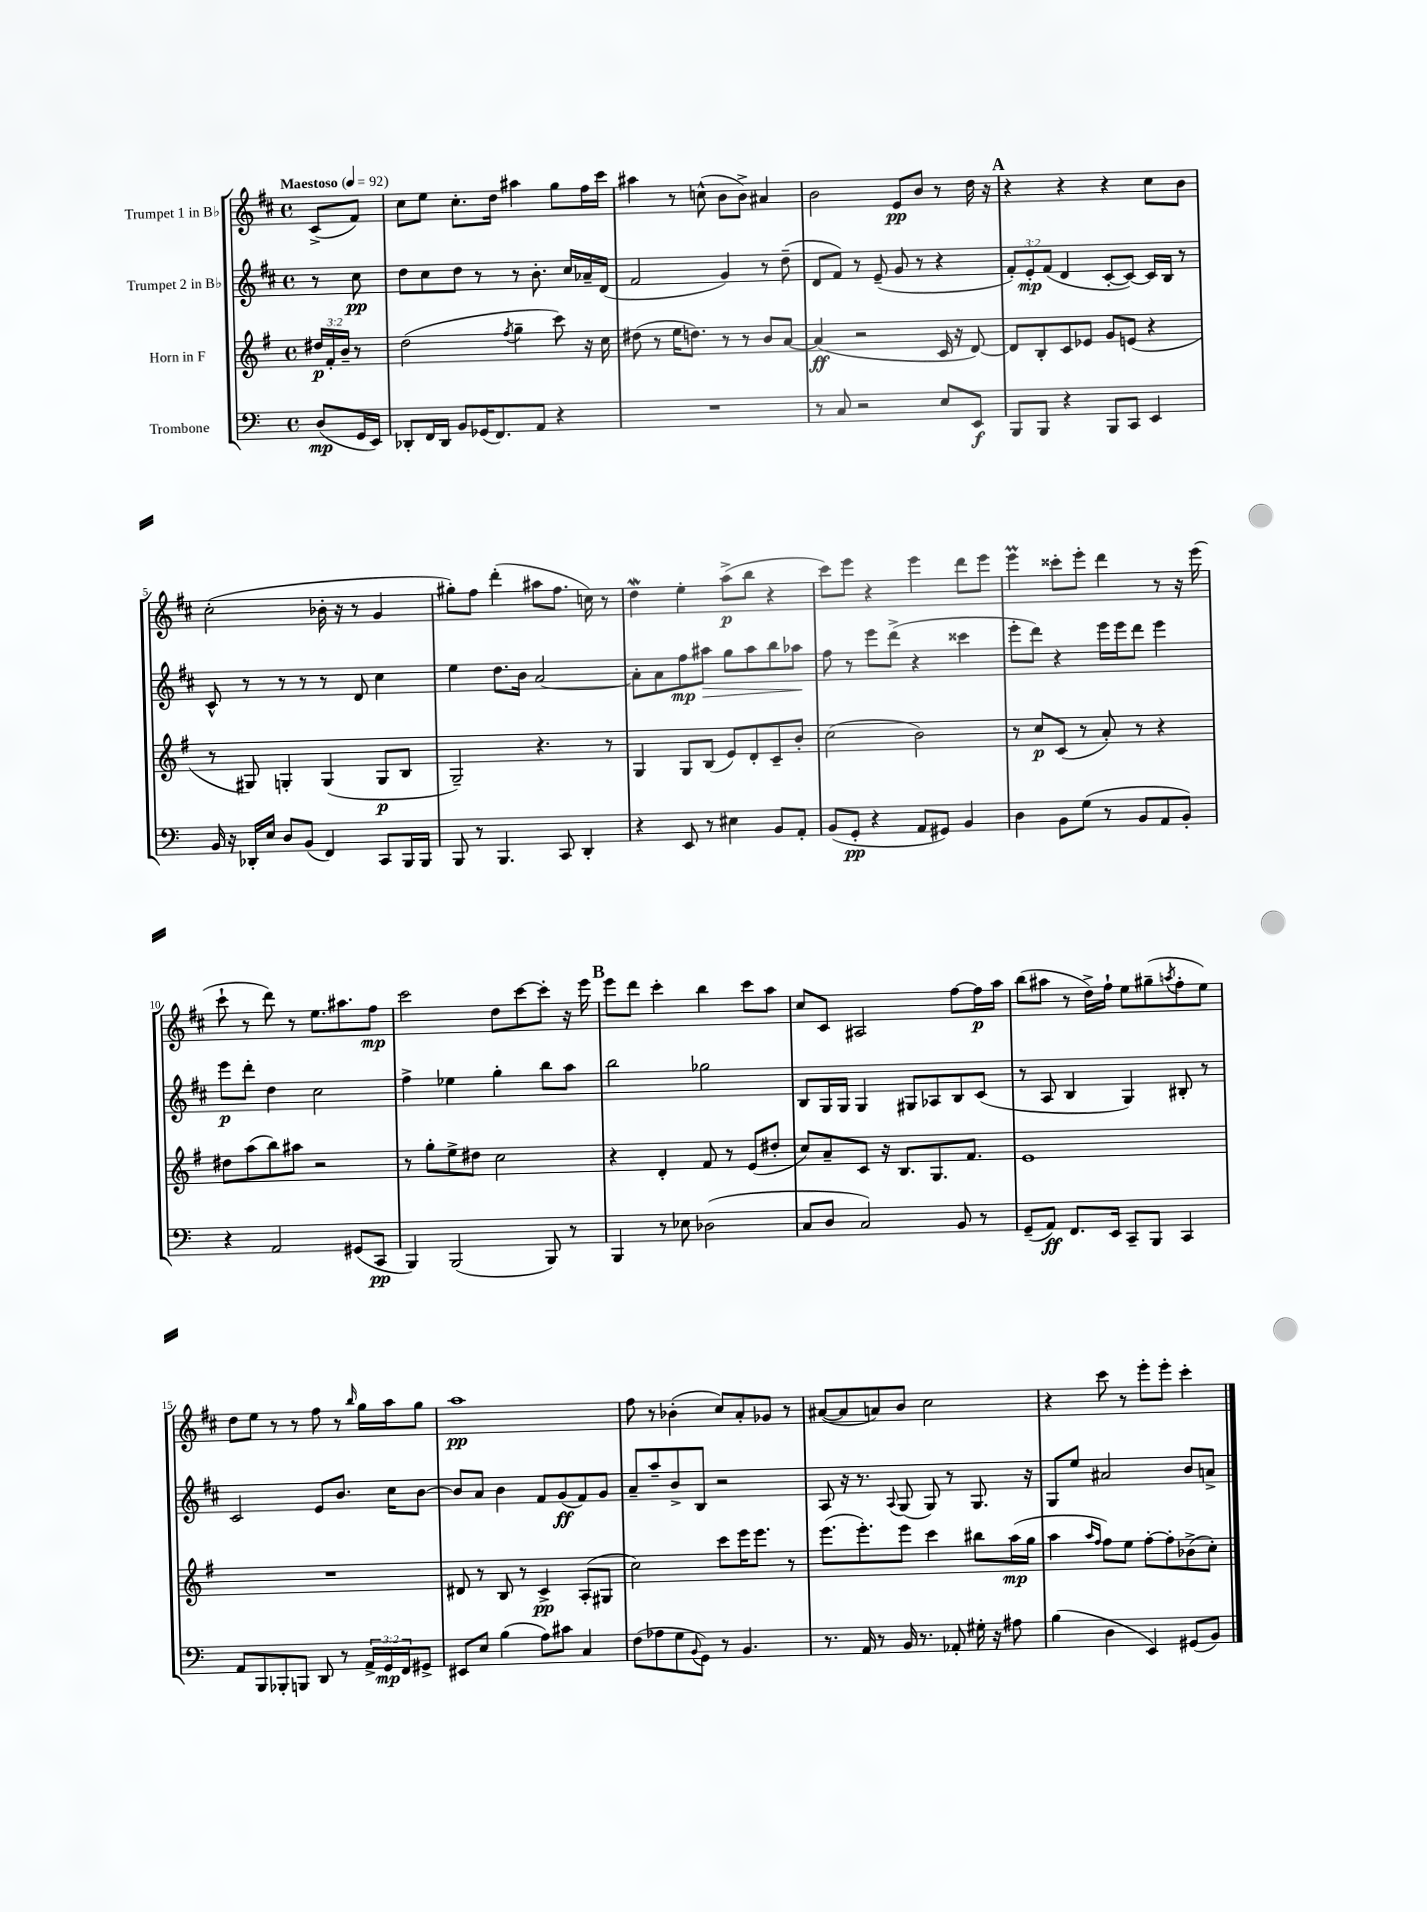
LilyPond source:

<<
\new StaffGroup <<
\new Staff = "s0" \with { instrumentName = "Trumpet 1 in Bb" } {
    \clef treble \key d \major \defaultTimeSignature \time 4/4 \partial 4 \tempo "Maestoso" 4 = 92
    cis'8->( fis'8) |
    cis''8 e''8 cis''8.-. d''16 ais''4 g''8 fis''16 cis'''16 |
    ais''4 r8 c''8-^( b'8 b'8->) ais'4 |
    b'2 e'8\pp b'8 r8 d''16 r16 |
    \mark \markup { \bold "A" } r4 r4 r4 cis''8 b'8 |
    cis''2-.( bes'16-. r16 r8 g'4 |
    gis''8-.) fis''8 d'''4-.( ais''8 fis''8. c''16) r8 |
    d''4\mordent e''4-. a''8->\p( b''8 r4 |
    cis'''8) e'''8 r4 e'''4 d'''8 e'''8 |
    e'''4\prall cisis'''8-. e'''8-. d'''4 r8 r16 e'''16( |
    cis'''8-! r8 d'''8) r8 e''8. ais''8. fis''8\mp |
    cis'''2 d''8 cis'''8~ cis'''8-. r16 e'''16 |
    \mark \markup { \bold "B" } e'''8 d'''8 cis'''4-. b''4 cis'''8 a''8 |
    cis''8 cis'8 ais2 fis''8~ fis''16\p a''16 |
    b''8( ais''8 r8 d''16->) fis''16-! e''8 gis''8--( \acciaccatura { a''8 } fis''8-. e''8) |
    d''8 e''8 r8 r8 fis''8 r8 \grace { b''16 } g''16 a''16 g''8 |
    a''1\pp |
    fis''8 r8 bes'4-.( cis''8) a'8-. ges'8 r8 |
    ais'8~( ais'8 a'8) b'8 cis''2 |
    r4 cis'''8 r8 e'''8-. e'''8-. cis'''4-. \bar "|." |
}
\new Staff = "s1" \with { instrumentName = "Trumpet 2 in Bb" } {
    \clef treble \key d \major \defaultTimeSignature \time 4/4 \override Staff.TupletNumber.text = #tuplet-number::calc-fraction-text \partial 4
    r8 cis''8\pp |
    d''8 cis''8 d''8 r8 r8 b'8.-. cis''16 aes'16-- d'16( |
    fis'2 g'4) r8 d''8--( |
    d'8 fis'8) r8 e'8--( g'8 r8 r4 |
    \mark \markup { \bold "A" } \tuplet 3/2 { fis'8-.) e'8-.\mp fis'8( } d'4 cis'8~-. cis'8~) cis'16 b16 r8 |
    cis'8-^ r8 r8 r8 r8 d'8 cis''4 |
    e''4 d''8. b'16 a'2~ |
    a'8-. a'8 fis''8\mp ais''8\> g''8 ais''8 b''8 aes''8\! |
    fis''8 r8 e'''8 d'''8->( r4 cisis'''4 |
    e'''8-. d'''8) r4 e'''16 e'''16 d'''8 e'''4 |
    e'''8\p d'''8-. d''4 cis''2 |
    fis''4-> ees''4 g''4-. b''8 a''8 |
    \mark \markup { \bold "B" } b''2 ges''2 |
    b8 g16 g16 g4 gis8 aes8 b8 cis'8( |
    r8 a8 b4 g4) bis8-. r8 |
    cis'2 e'8 b'8. cis''16 b'8~ |
    b'8 a'8 b'4 fis'8 g'8\ff( fis'8) g'8 |
    a'8-- a''8-- b'8-> b8 r2 |
    a8 r16 r8. \appoggiatura { a8 } g8( g8) r8 g8. r16 |
    g8 e''8 ais'2 b'8 a'8-> \bar "|." |
}
\new Staff = "s2" \with { instrumentName = "Horn in F" } {
    \clef treble \key g \major \defaultTimeSignature \time 4/4 \override Staff.TupletNumber.text = #tuplet-number::calc-fraction-text \partial 4
    \tuplet 3/2 { dis''16\p fis'16-. b'16-- } r8 |
    d''2( \acciaccatura { fis''8 } g''4-- c'''8) r16 c''16 |
    dis''8( r8 e''16 d''8.) r8 r8 b'8 a'8~ |
    a'4\ff( r2 c'16 r16 d'8~) |
    \mark \markup { \bold "A" } d'8 b8-. c'8 ees'8 g'8 e'8( r4 |
    r8 gis8) g4-. g4( g8\p b8 |
    g2--) r4. r8 |
    g4 g8 b8( e'8) d'8-. c'8-- b'8-. |
    c''2( b'2) |
    r8 c''8\p c'8( r8 a'8-.) r8 r4 |
    dis''8 a''8( b''8) ais''8 r2 |
    r8 g''8-. e''8-> dis''8 c''2 |
    \mark \markup { \bold "B" } r4 d'4-. fis'8 r8 e'8( dis''8-. |
    c''8) a'8-- c'8 r16 b8. g8. fis'8. |
    e'1 |
    R1 |
    dis'8 r8 b8 r8 c'4->\pp a8-.( gis8 |
    c''2) c'''8 e'''16 e'''8. r8 |
    e'''8.( e'''8.-.) e'''8 c'''4 bis''8 a''16\mp( g''16 |
    a''4 \grace { a''16 fis''16 } fis''8) e''8 fis''8~-. fis''8-. bes'8->( c''8-.) \bar "|." |
}
\new Staff = "s3" \with { instrumentName = "Trombone" } {
    \clef bass \key c \major \defaultTimeSignature \time 4/4 \override Staff.TupletNumber.text = #tuplet-number::calc-fraction-text \partial 4
    d8\mp( g,16 e,16) |
    des,8-. f,16 des,16 b,8 ges,16( f,8.) a,8 r4 |
    R1 |
    r8 c8 r2 e8 e,8\f |
    \mark \markup { \bold "A" } b,,8 b,,8 r4 b,,8 c,8 e,4 |
    b,16 r16 des,16-. e16 d8 b,8( f,4) c,8 b,,16 b,,16 |
    b,,8 r8 b,,4. c,8 d,4-. |
    r4 e,8 r8 eis4 b,8 a,8-. |
    b,8( g,8-.\pp r4 a,8 gis,8) b,4 |
    d4 b,8 g8( r8 b,8 a,8 b,8-.) |
    r4 a,2 gis,8( c,8\pp |
    b,,4) b,,2( b,,8) r8 |
    \mark \markup { \bold "B" } b,,4 r8 ees8 des2( |
    c8 d8 c2) b,8 r8 |
    g,8--( a,8\ff) f,8. e,16 c,8-- b,,8 c,4 |
    a,8 b,,8 bes,,8-. b,,8 d,8 r8 \tuplet 3/2 { a,16-> g,16\mp f,16 } gis,8-> |
    eis,8 e8 b4( a8) cis'8 c4 |
    f8( aes8 g8 \appoggiatura { b,8 } g,8) r8 b,4. |
    r8. a,16 r8 b,16 r8. aes,8-. gis16-. r16 ais8 |
    b4( d4 e,4) gis,8( b,8) \bar "|." |
}
>>
>>
